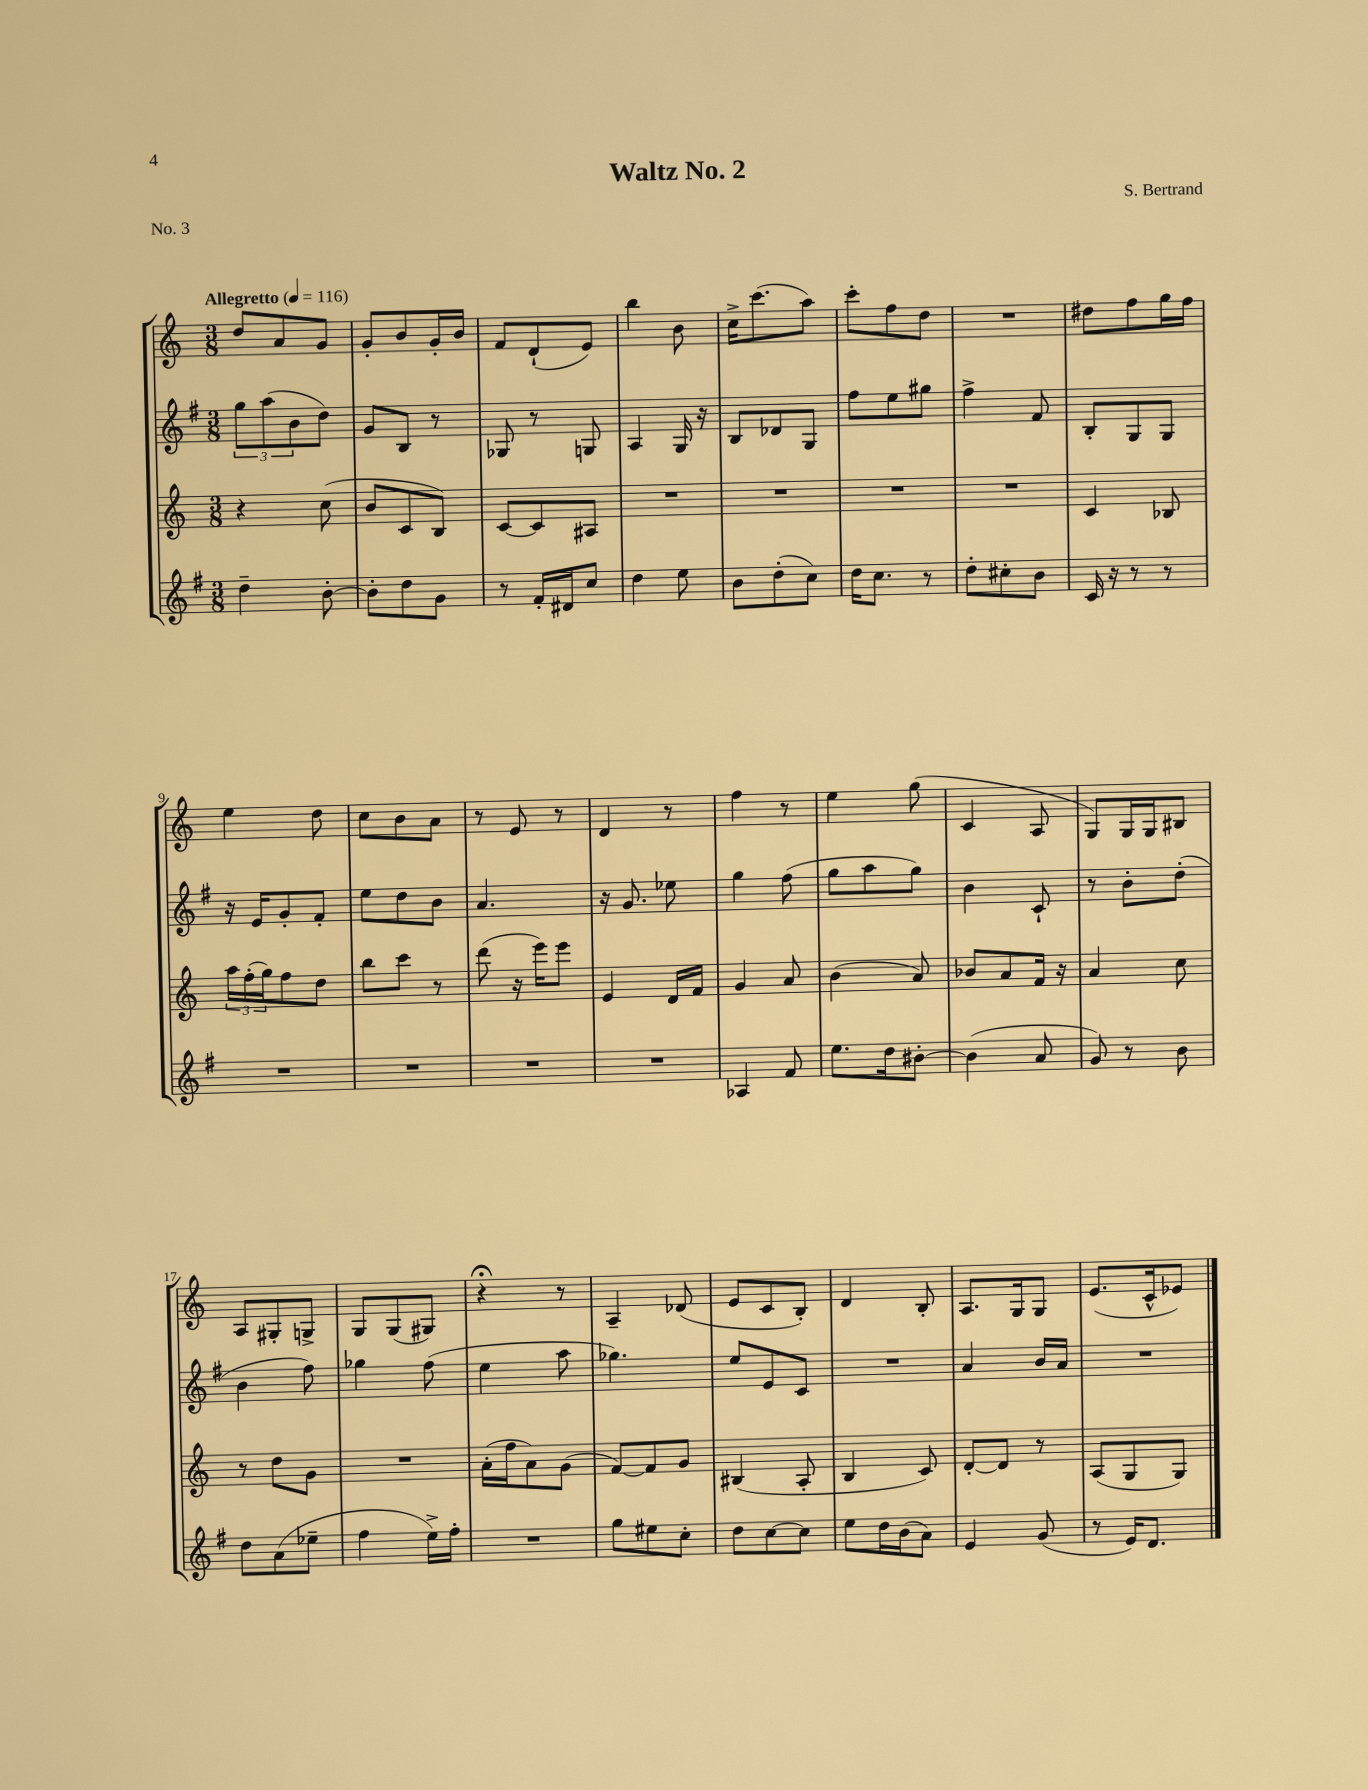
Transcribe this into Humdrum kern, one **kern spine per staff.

**kern	**kern	**kern	**kern
*part4	*part3	*part2	*part1
*staff4	*staff3	*staff2	*staff1
*clefG2	*clefG2	*clefG2	*clefG2
*k[f#]	*k[]	*k[f#]	*k[]
*M3/8	*M3/8	*M3/8	*M3/8
*MM116	*MM116	*MM116	*MM116
=1	=1	=1	=1
!	!	!	!LO:TX:a:B:t=Allegretto
4dd~\	4r	12gg\L	8dd/L
.	.	(12aa\	.
.	.	.	8a/
.	.	12b\	.
[8b'\	(8cc\	8dd\J)	8g/J
=2	=2	=2	=2
8b'\L]	8b/L	8g/L	8g'/L
8dd\	8c/	8B/J	8b/
8g\J	8B/J)	8r	16g'/L
.	.	.	16b/JJ
=3	=3	=3	=3
8r	[8c/L	8G-X/	8f/L
16f#'/LL	8c/]	8r	(8d`/
16d#X/J	.	.	.
8cc/J	8A#X/J	8Gn/	8e/J)
=4	=4	=4	=4
4dd\	4.r	4A/	4bb\
8ee\	.	16G/	8b\
.	.	16r	.
=5	=5	=5	=5
8b\L	4.r	8B/L	16cc^\KL
.	.	.	(8.ccc\
(8dd'\	.	8d-X/	.
8cc\J)	.	8G/J	8aa\J)
=6	=6	=6	=6
16dd\KL	4.r	8ff#\L	8ccc'\L
8.cc\J	.	.	.
.	.	8ee\	8ff\
8r	.	8gg#X\J	8dd\J
=7	=7	=7	=7
8dd'\L	4.r	4ff#^\	4.r
8cc#X'\	.	.	.
8b\J	.	8f#/	.
=8	=8	=8	=8
16c/	4c/	8B'/L	8dd#X\L
16r	.	.	.
8r	.	8G/	8ff\
8r	8B-X/	8G/J	16gg\L
.	.	.	16ff\JJ
!!LO:LB:g=z
=9	=9	=9	=9
4.r	24aa\LL	16r	4ee\
.	(24ff'\	.	.
.	.	16e/KL	.
.	24gg\J)	.	.
.	8ff\	8g'/	.
.	8dd\J	8f#'/J	8dd\
=10	=10	=10	=10
4.r	8bb\L	8ee\L	8cc\L
.	8ccc\J	8dd\	8b\
.	8r	8b\J	8a\J
=11	=11	=11	=11
4.r	(8ddd\	4.a/	8r
.	16r	.	8e/
.	16eee\KL)	.	.
.	8eee\J	.	8r
=12	=12	=12	=12
4.r	4e/	16r	4d/
.	.	8.g/	.
.	16d/LL	8ee-X\	8r
.	16f/JJ	.	.
=13	=13	=13	=13
4A-X/	4g/	4gg\	4ff\
8f#/	8a/	(8ff#\	8r
=14	=14	=14	=14
8.ee\L	(4b\	8gg\L	4ee\
.	.	8aa\	.
16dd\k	.	.	.
[8b#X'\J	8a/)	8gg\J)	(8gg\
=15	=15	=15	=15
(4b#\]	8b-X/L	4b\	4c/
.	8a/	.	.
8a/	16f/Jk	8c`/	8A/
.	16r	.	.
=16	=16	=16	=16
8g/)	4a/	8r	8G/L)
8r	.	8b'\L	16G/L
.	.	.	16G/J
8b\	8cc\	(8dd'\J	8B#X/J
!!LO:LB:g=z
=17	=17	=17	=17
8dd\L	8r	4b\	8A/L
(8a\	8dd\L	.	8G#X'/
8ee-X~\J	8g\J	8ff#\)	8Gn^/J
=18	=18	=18	=18
4ff#\	4.r	4gg-X\	8G/L
.	.	.	(8G/
16ee^\LL)	.	(8ff#\	8G#X/J)
16ff#'\JJ	.	.	.
=19	=19	=19	=19
4.r	(16a'\LL	4ee\	4r;<
.	16ff\J	.	.
.	8a\)	.	.
.	(8g\J	8aa\	8r
=20	=20	=20	=20
8gg\L	[8f/L)	4.gg-X\)	4A~/
8ee#X\	8f/]	.	.
8cc'\J	8g/J	.	(8d-X/
=21	=21	=21	=21
8dd\L	(4B#X/	8ee/L	8e/L
[8cc\	.	8e/	8c/
8cc\J]	8A'/	8c/J	8B'/J)
=22	=22	=22	=22
8ee\L	4B/	4.r	4d/
16dd\L	.	.	.
(16b\J	.	.	.
8a\J)	8c/)	.	8B'/
=23	=23	=23	=23
4e/	[8d'/L	4a/	8.A/L
.	8d/J]	.	.
.	.	.	16G/k
(8g/	8r	16b/LL	8G/J
.	.	16a/JJ	.
=24	=24	=24	=24
8r	(8A/L	4.r	(8.e/L
16e/KL)	8G/	.	.
8.d/J	.	.	16c^^/k
.	8G/J)	.	8e-X/J)
==	==	==	==
*-	*-	*-	*-
